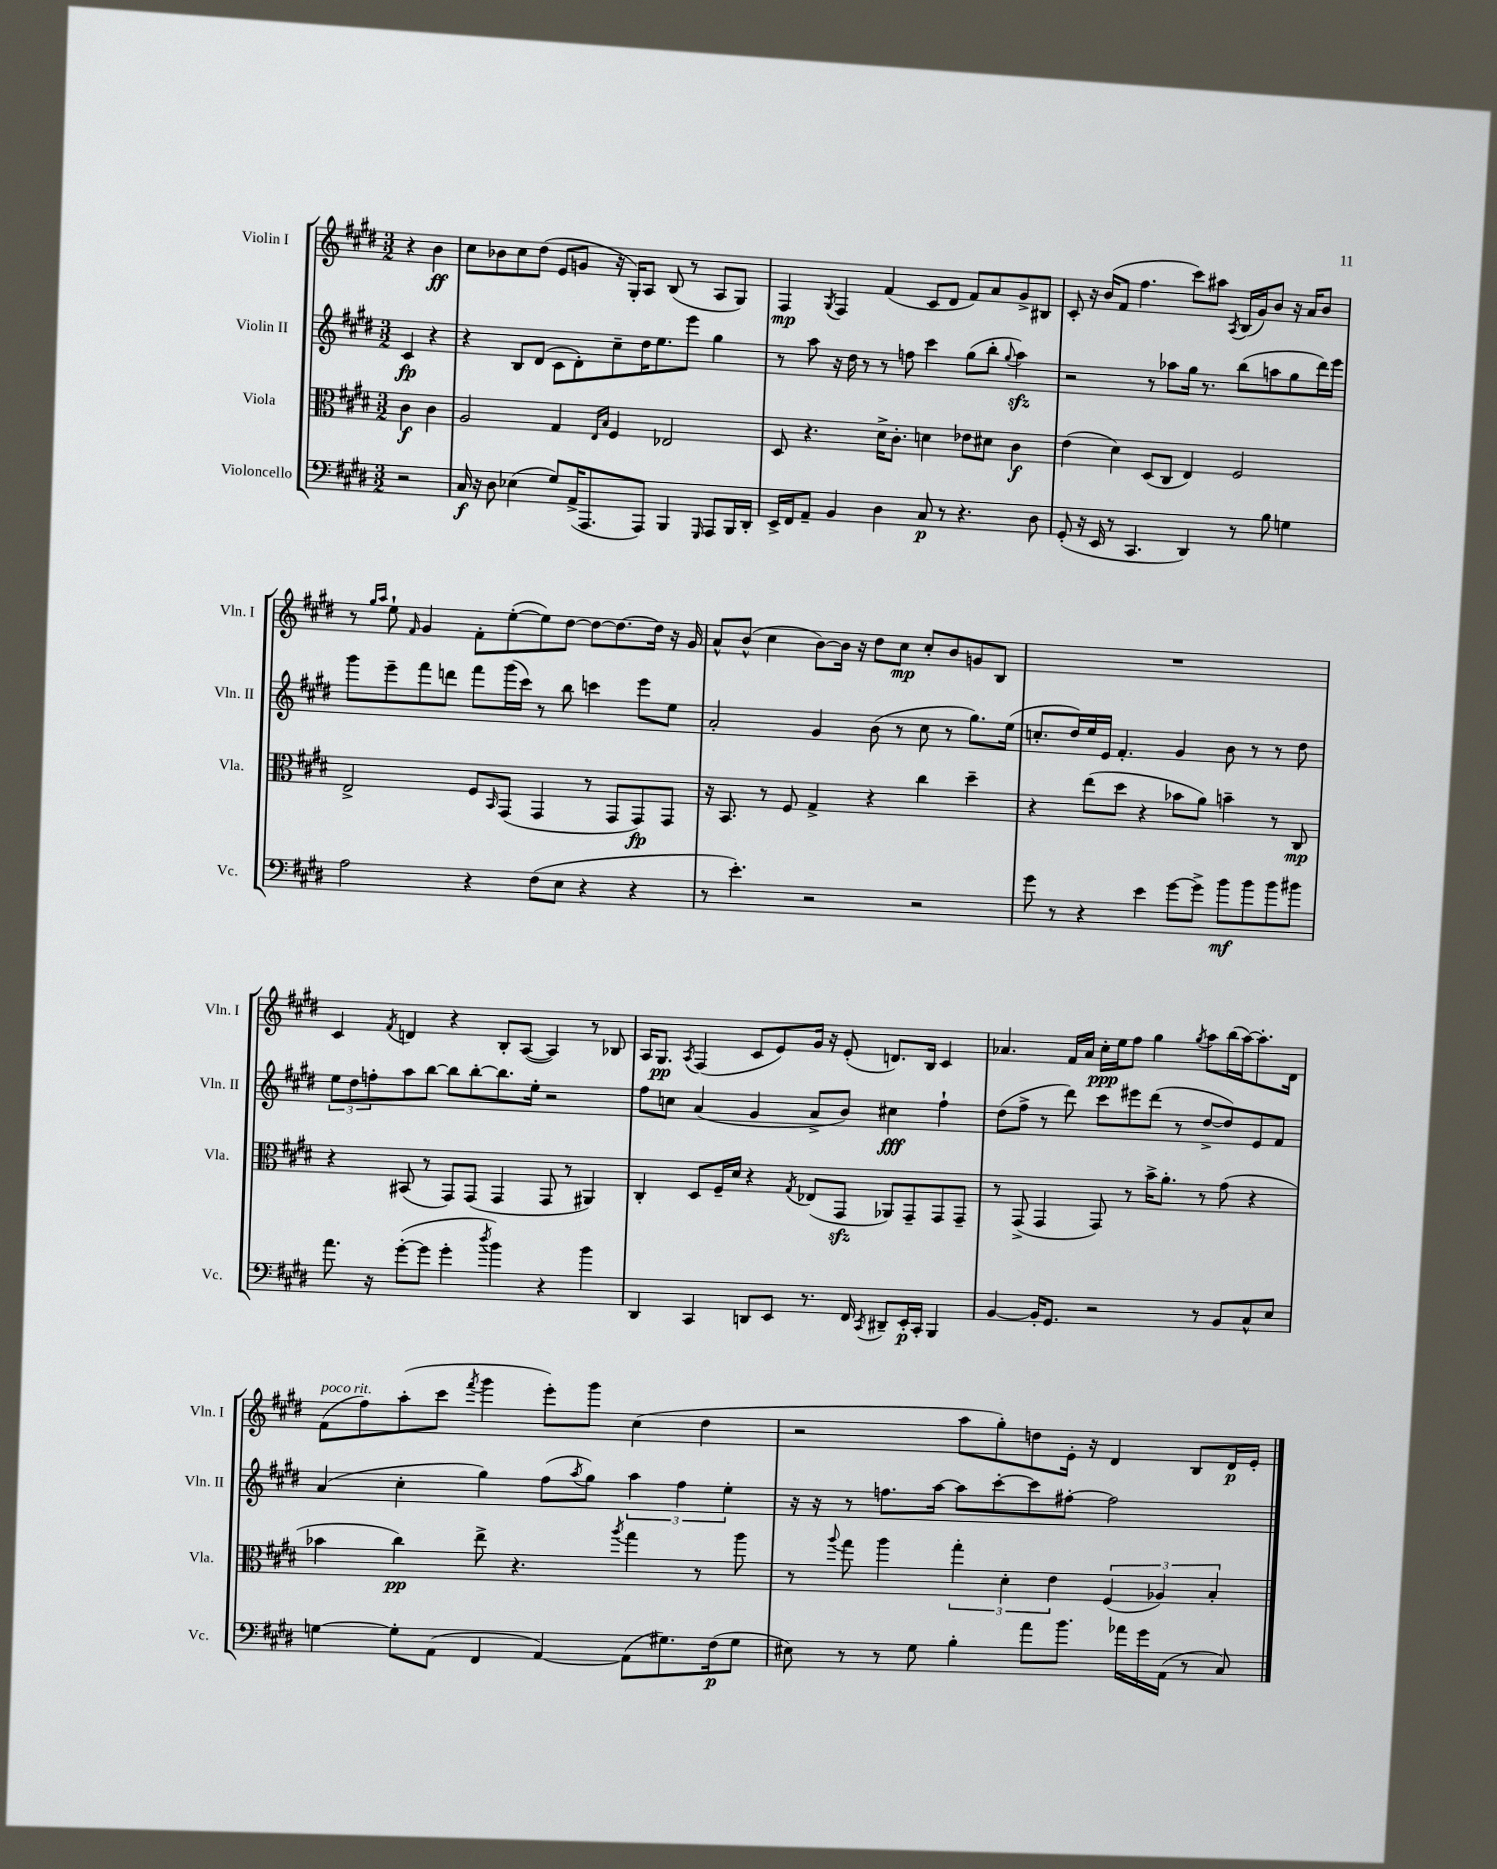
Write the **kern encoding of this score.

**kern	**dynam	**kern	**dynam	**kern	**dynam	**kern	**dynam
*part4	*part4	*part3	*part3	*part2	*part2	*part1	*part1
*staff4	*staff4	*staff3	*staff3	*staff2	*staff2	*staff1	*staff1
*I"Violoncello	*	*I"Viola	*	*I"Violin II	*	*I"Violin I	*
*I'Vc.	*	*I'Vla.	*	*I'Vln. II	*	*I'Vln. I	*
*clefF4	*	*clefC3	*	*clefG2	*	*clefG2	*
*k[f#c#g#d#]	*	*k[f#c#g#d#]	*	*k[f#c#g#d#]	*	*k[f#c#g#d#]	*
*M3/2	*	*M3/2	*	*M3/2	*	*M3/2	*
=	=	=	=	=	=	=	=
2r	.	4c#\	f	4c#/	fp	4r	.
.	.	4c#\	.	4r	.	4b\	ff
=1	=1	=1	=1	=1	=1	=1	=1
16C#/	f	2A/	.	4r	.	8cc#\L	.
16r	.	.	.	.	.	.	.
8D#\	.	.	.	.	.	8b-X\	.
(4E-X\	.	.	.	8B/L	.	8cc#\	.
.	.	.	.	(8d#/J	.	(8dd#\J	.
8G#/L)	.	4G#/	.	8c#\L	.	8e/L	.
(16AA^/K	.	.	.	8d#'\)	.	8gn/J	.
8.AAA/	.	.	.	.	.	.	.
.	.	16qqE/LL	.	.	.	.	.
.	.	16qqB/JJ	.	.	.	.	.
.	.	4F#/	.	8cc#~\	.	16r	.
.	.	.	.	.	.	16G#'/KL)	.
8AAA/J)	.	.	.	16dd#\K	.	8A/J	.
.	.	.	.	8.ee\	.	.	.
4BBB/	.	2E-X/	.	.	.	(8B/	.
.	.	.	.	8eee\J	.	8r	.
16qqGGG#/	.	.	.	.	.	.	.
8AAA/L	.	.	.	4gg#\	.	8A/L	.
16BBB/L	.	.	.	.	.	8G#/J)	.
16DD#'/JJ	.	.	.	.	.	.	.
=2	=2	=2	=2	=2	=2	=2	=2
16EE^/LL	.	8D#/	.	8r	.	4F#/	mp
16FF#/J	.	.	.	.	.	.	.
8AA~/J	.	4.r	.	8aa\	.	.	.
.	.	.	.	.	.	8qG#/	.
4BB/	.	.	.	16r	.	4F#/	.
.	.	.	.	16dd#\	.	.	.
.	.	.	.	8r	.	.	.
4D#\	.	16d#^\KL	.	8r	.	(4f#/	.
.	.	8.c#'\J	.	.	.	.	.
.	.	.	.	8ffn\	.	.	.
8C#/	p	4dn\	.	4ccc#\	.	8c#/L	.
8r	.	.	.	.	.	8d#/J	.
4.r	.	8e-X\L	.	(8gg#\L	.	8f#/L)	.
.	.	8d#X\J	.	8bb'\J	.	8a/	.
.	.	.	.	8qqgg#/	.	.	.
.	.	4c#\	f	4aazz\)	.	8g#^/	.
8D#\	.	.	.	.	.	8B#X/J	.
=3	=3	=3	=3	=3	=3	=3	=3
(8GG#'/	.	(4e\	.	2r	.	8c#'/	.
16r	.	.	.	.	.	16r	.
16EE/	.	.	.	.	.	(16b/KL	.
8r	.	4d#\)	.	.	.	8f#/J	.
4.CC#/	.	.	.	.	.	4.ff#\	.
.	.	(8D#/L	.	8r	.	.	.
.	.	8C#/J	.	8aa-X\L	.	.	.
4DD#/)	.	4E/)	.	16gg#\Jk	.	8ccc#\L)	.
.	.	.	.	8.r	.	.	.
.	.	.	.	.	.	8aa#X\J	.
.	.	.	.	.	.	8qA/	.
8r	.	2F#/	.	(8bb\L	.	(16B/LL	.
.	.	.	.	.	.	16g#/J)	.
8B\	.	.	.	8aan\	.	8b/J	.
4Gn\	.	.	.	8gg#\	.	16r	.
.	.	.	.	.	.	16a/KL	.
.	.	.	.	16ddd#\L)	.	8b/J	.
.	.	.	.	16eee\JJ	.	.	.
!!LO:LB:g=z
=4	=4	=4	=4	=4	=4	=4	=4
2A\	.	2E^/	.	8ggg#\L	.	8r	.
.	.	.	.	.	.	16qqgg#/LL	.
.	.	.	.	.	.	16qqaa/JJ	.
.	.	.	.	8eee~\	.	8ee`\	.
.	.	.	.	.	.	16qqf#/	.
.	.	.	.	8fff#\	.	4g#/	.
.	.	.	.	8dddn\J	.	.	.
4r	.	8F#/L	.	8fff#\L	.	8f#'\L	.
.	.	16qqBB/	.	.	.	.	.
.	.	(8GG#/J	.	(16ggg#\L	.	([8ee'\	.
.	.	.	.	16ccc#\JJ)	.	.	.
(8F#\L	.	4GG#/	.	8r	.	8ee\])	.
8E\J	.	.	.	8bb\	.	[8dd#\J	.
4r	.	8r	.	4cccn\	.	8dd#\L_	.
.	.	8GG#/L	.	.	.	8.dd#\_	.
4r	.	8GG#/)	fp	8eee\L	.	.	.
.	.	.	.	.	.	16dd#\Jk]	.
.	.	8GG#/J	.	8ee\J	.	16r	.
.	.	.	.	.	.	16g#/	.
=5	=5	=5	=5	=5	=5	=5	=5
8r	.	16r	.	2a'/	.	8a^^/L	.
.	.	8.BB/	.	.	.	.	.
4.e'\)	.	.	.	.	.	(8b^^/J	.
.	.	8r	.	.	.	4cc#\	.
.	.	8F#/	.	.	.	.	.
2r	.	4G#^/	.	4g#/	.	[8b\L)	.
.	.	.	.	.	.	16b\Jk]	.
.	.	.	.	.	.	16r	.
.	.	4r	.	(8b\	.	8dd#\L	.
.	.	.	.	8r	.	8cc#\J	mp
2r	.	4cc#\	.	8cc#\	.	8cc#'/L	.
.	.	.	.	8r	.	8b/	.
.	.	4dd#~\	.	8.gg#\L)	.	8gn/	.
.	.	.	.	.	.	8B/J	.
.	.	.	.	(16ee\Jk	.	.	.
=6	=6	=6	=6	=6	=6	=6	=6
8g#\	.	4r	.	8.ccn'/L	.	1.r	.
8r	.	.	.	.	.	.	.
.	.	.	.	16dd#/L)	.	.	.
4r	.	(8ee\L	.	16ee/	.	.	.
.	.	.	.	16e/JJ	.	.	.
.	.	8dd#\J	.	4.f#'/	.	.	.
4e\	.	4r	.	.	.	.	.
[8g#\L	.	8b-X\L	.	4g#/	.	.	.
8g#^\J]	.	8a\J)	.	.	.	.	.
8b\L	mf	4bn~\	.	8b\	.	.	.
8b\	.	.	.	8r	.	.	.
8b\	.	8r	.	8r	.	.	.
8b#X\J	.	8C#/	mp	8dd#\	.	.	.
!!LO:LB:g=z
=7	=7	=7	=7	=7	=7	=7	=7
8.a\	.	4r	.	12ee\L	.	4c#/	.
.	.	.	.	12dd#\	.	.	.
.	.	.	.	12ffn'\	.	.	.
16r	.	.	.	.	.	.	.
.	.	.	.	.	.	8qf#/	.
([8g#'\L	.	(8BB#X/	.	8aa\	.	4dn/	.
8g#\J]	.	8r	.	[8bb\J	.	.	.
4g#'\	.	8GG#/L)	.	8bb\L]	.	4r	.
.	.	(8GG#/J	.	[8bb'\	.	.	.
8qdd#/	.	.	.	.	.	.	.
4b\)	.	4GG#/	.	8.bb\]	.	8B'/L	.
.	.	.	.	.	.	([8A/J	.
.	.	.	.	16ee'\Jk	.	.	.
4r	.	8GG#/	.	2r	.	4A/])	.
.	.	8r	.	.	.	.	.
4b\	.	4AA#X/)	.	.	.	8r	.
.	.	.	.	.	.	8B-X/	.
=8	=8	=8	=8	=8	=8	=8	=8
4DD#/	.	4C#'/	.	8ff#\L	.	16A/KL	.
.	.	.	.	.	.	8.G#/J	pp
.	.	.	.	8ccn\J	.	.	.
.	.	.	.	.	.	8qA/	.
4CC#/	.	8D#/L	.	(4a/	.	(4F#/	.
.	.	16F#~/L	.	.	.	.	.
.	.	16d#/JJ	.	.	.	.	.
8DDn/L	.	4r	.	4g#/	.	8c#/L	.
8EE/J	.	.	.	.	.	8e/)	.
.	.	8qG#/	.	.	.	.	.
8.r	.	(8E-X/L	.	8a^/L	.	16g#/Jk	.
.	.	.	.	.	.	16r	.
.	.	8GG#zz/J	.	8b/J)	.	(8e'/	.
16FF#/	.	.	.	.	.	.	.
8qCC#/	.	.	.	.	.	.	.
8DD#X~/L	.	8AA-X/L)	.	4cc#X\	fff	8.dn/L)	.
16EE'/L	p	8GG#~/	.	.	.	.	.
16CC#'/JJ	.	.	.	.	.	16B/Jk	.
4BBB/	.	8GG#/	.	4ff#`\	.	4c#/	.
.	.	8GG#~/J	.	.	.	.	.
=9	=9	=9	=9	=9	=9	=9	=9
[4BB/	.	8r	.	(8dd#\L	.	4.a-X/	.
.	.	(8GG#^/	.	8ff#^\J	.	.	.
16BB'/KL]	.	4GG#/	.	8r	.	.	.
8.GG#/J	.	.	.	.	.	.	.
.	.	.	.	8ddd#\)	.	16f#/LL	.
.	.	.	.	.	.	16a-/JJ	.
2r	.	8GG#/)	.	8ccc#\L	.	16cc#'\LL	ppp
.	.	.	.	.	.	16ee\J	.
.	.	8r	.	8eee#X\	.	8ff#\J	.
.	.	16b^\KL	.	(8ddd#\J	.	4gg#\	.
.	.	8.a'\J	.	.	.	.	.
.	.	.	.	8r	.	.	.
.	.	.	.	.	.	8qgg#/	.
8r	.	8r	.	[8dd#^/L	.	8aa\L	.
8BB/L	.	(8g#\	.	8dd#/])	.	(16bb\L	.
.	.	.	.	.	.	[16aa\J)	.
8C#^^/	.	4r	.	8e/	.	8.aa'\]	.
8E/J	.	.	.	8f#/J	.	.	.
.	.	.	.	.	.	16d#\Jk	.
!!LO:LB:g=z
=10	=10	=10	=10	=10	=10	=10	=10
!	!	!	!	!	!	!LO:TX:a:i:t=poco rit.	!
[4Gn\	.	4b-X\	.	(4a/	.	(8f#\L	.
.	.	.	.	.	.	8ff#\)	.
8G'\L]	.	4cc#\)	pp	4cc#'\	.	(8aa'\	.
(8AA\J	.	.	.	.	.	8ccc#\J	.
.	.	.	.	.	.	8qfff#/	.
4FF#/	.	8ee^\	.	4gg#\)	.	4ggg#\	.
.	.	4.r	.	.	.	.	.
[4AA/)	.	.	.	(8ff#\L	.	8eee'\L)	.
.	.	.	.	8qaa/	.	.	.
.	.	.	.	8gg#\J)	.	8ggg#\J	.
.	.	8qaa/	.	.	.	.	.
(8AA\L]	.	4gg#\	.	6aa\	.	(4cc#\	.
8.G#X\)	.	.	.	.	.	.	.
.	.	.	.	6ff#\	.	.	.
.	.	8r	.	.	.	4dd#\	.
(16F#\k	p	.	.	.	.	.	.
.	.	.	.	6ee'\	.	.	.
8G#\J	.	8aa\	.	.	.	.	.
=11	=11	=11	=11	=11	=11	=11	=11
8E#X\)	.	8r	.	16r	.	2r	.
.	.	.	.	16r	.	.	.
.	.	8qqaa/	.	.	.	.	.
8r	.	8gg#\	.	8r	.	.	.
8r	.	4aa\	.	8.ffn\L	.	.	.
8G#\	.	.	.	.	.	.	.
.	.	.	.	[16aa\Jk	.	.	.
4B'\	.	6gg#'\	.	8aa\L]	.	8aa\L	.
.	.	.	.	[8ccc#'\	.	8gg#'\)	.
.	.	6d#'\	.	.	.	.	.
8a\L	.	.	.	8ccc#\]	.	8ddn\	.
.	.	6e\	.	.	.	.	.
8.b\J	.	.	.	[8ff#X'\J	.	16e'\Jk	.
.	.	.	.	.	.	16r	.
.	.	(6F#/	.	2ff#\]	.	4d#/	.
16a-X\LL	.	.	.	.	.	.	.
16g#\	.	.	.	.	.	.	.
.	.	6A-X/)	.	.	.	.	.
(16AA\JJ	.	.	.	.	.	.	.
8r	.	.	.	.	.	8B/L	.
.	.	6B'/	.	.	.	.	.
8C#/)	.	.	.	.	.	16d#/L	p
.	.	.	.	.	.	16e'/JJ	.
==	==	==	==	==	==	==	==
*-	*-	*-	*-	*-	*-	*-	*-
